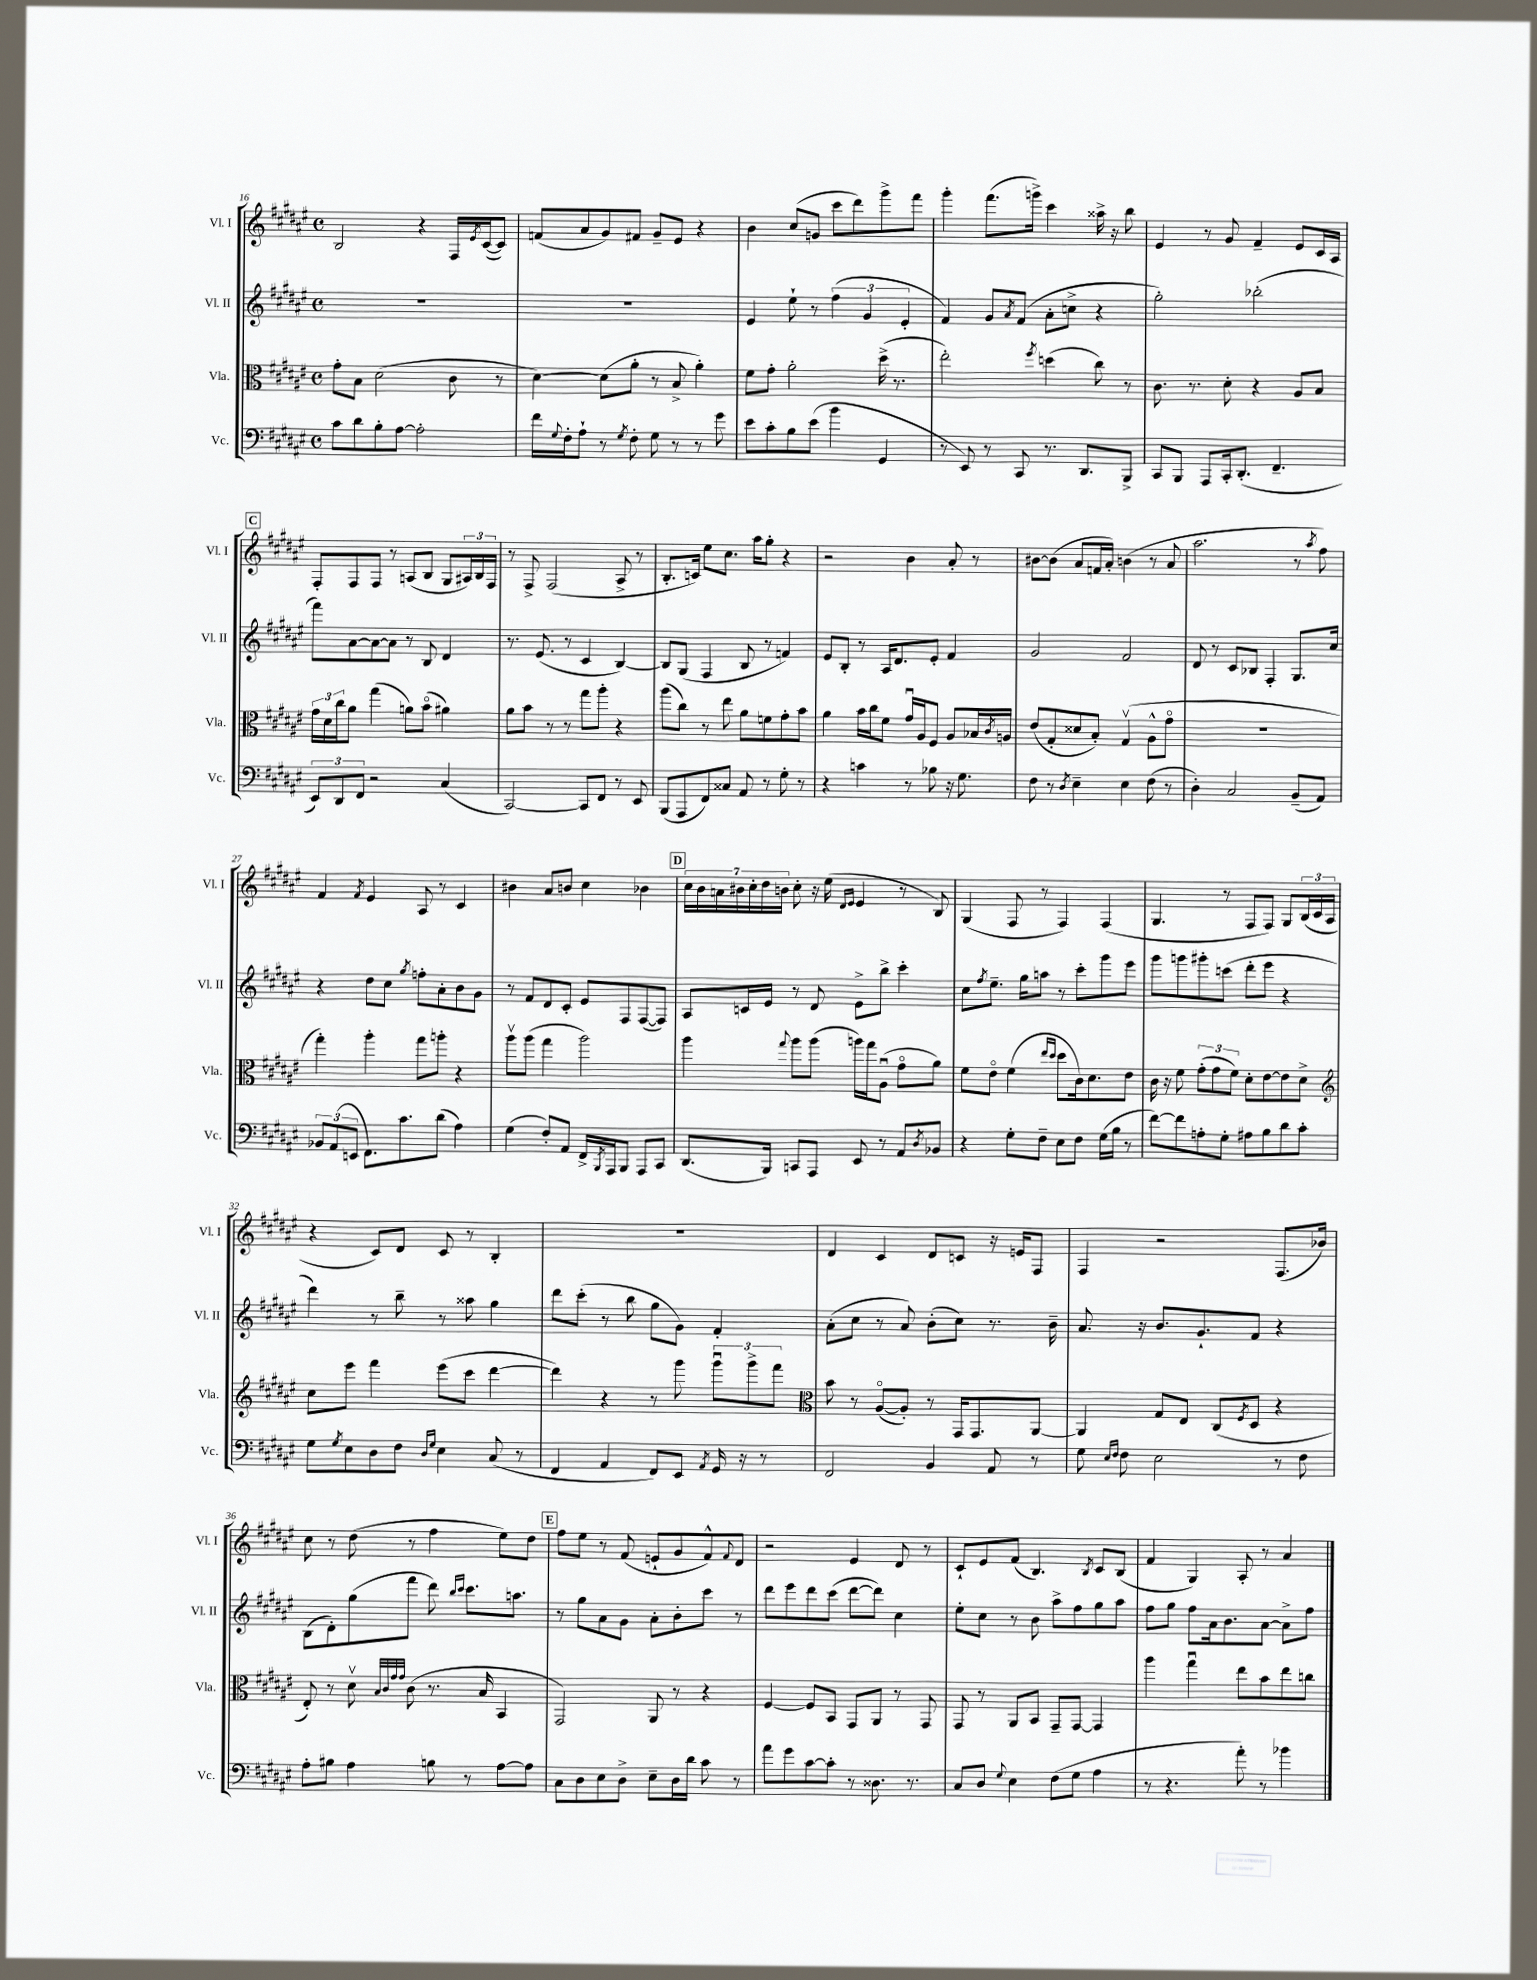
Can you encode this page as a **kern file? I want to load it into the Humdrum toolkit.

**kern	**kern	**kern	**kern
*staff4	*staff3	*staff2	*staff1
*clefF4	*clefC3	*clefG2	*clefG2
*k[f#c#g#d#a#e#]	*k[f#c#g#d#a#e#]	*k[f#c#g#d#a#e#]	*k[f#c#g#d#a#e#]
*M4/4	*M4/4	*M4/4	*M4/4
*met(c)	*met(c)	*met(c)	*met(c)
8c#	8g#'	1r	2B
8d#	8B	.	.
8B'	(2d#	.	.
[8A#	.	.	.
2A#']	.	.	4r
.	8c#	.	16F#
.	.	.	8qe#
.	.	.	([16c#
.	8r	.	8c#])
=	=	=	=
16f#	[4d#)	1r	(8f
8qqG#	.	.	.
16F#'	.	.	.
8A#`	.	.	8a#
8r	(8d#]	.	8g#)
8qG#	.	.	.
8F#'	8a#'	.	8f#
8G#	8r	.	8g#~
8r	8B^	.	8e#
8r	4a#')	.	4r
8g#	.	.	.
=	=	=	=
8e#	8f#	4e#	4b
8c#'	8g#'	.	.
8B	2a#'	8ee#`	(8cc#
(8e#	.	8r	8g
4b	.	(6ff#	8ccc#
.	.	.	8ddd#)
.	.	6g#	.
4GG#	(16dd#^	.	8ggg#^
.	8.r	.	.
.	.	6e#'	.
.	.	.	8fff#
=	=	=	=
8r	2ee#')	4f#)	4ggg#'
8EE#)	.	.	.
8r	.	8g#	(8.fff#
.	.	8qa#	.
8CC#	.	(8f#	.
.	.	.	16ggg^)
.	8qff#	.	.
8.r	(4dd	8a#'	4ccc#
.	.	8cc^	.
8.DD#	.	.	.
.	8cc#)	4r	16aa##^
.	.	.	16r
8BBB^	8r	.	8bb
=	=	=	=
8CC#	8.c#	2gg#')	4e#
8BBB	.	.	.
.	8.r	.	.
8AAA#	.	.	8r
16CC#'	8d#'	.	8g#
(8.DD#'	.	.	.
.	4r	(2bb-'	4f#~
4.FF#~	.	.	.
.	8A#	.	8e#
.	8B	.	16c#
.	.	.	16A#
=	=	=	=
12EE#)	24g#	8fff#)	8F#'
.	24d#	.	.
12DD#	24cc#	.	.
.	8a#	[8a#	8F#
12FF#	.	.	.
2r	(4gg#	8a#_	8F#
.	.	8a#]	8r
.	8a)	8r	(8A
.	(8bo	8B	8B
(4C#	4a#)	4d#	8G#
.	.	.	24A#)
.	.	.	24B
.	.	.	24F#
=	=	=	=
[2CC#)	8a#	8.r	8r
.	8b	.	8F#^
.	.	(8.e#	.
.	8r	.	(2F#
.	8r	8r	.
8CC#]	8gg#	4c#	.
8FF#	8aa#'	.	.
8r	4r	[4B)	8A#^
8EE#	.	.	8r
=	=	=	=
(8BBB	(8aa#	8B]	8.B'
8AAA#	8cc#)	(8G#	.
.	.	.	16c)
8FF#)	8r	4F#	8ee#
8C##	8ee#	.	8.cc#
8AA#	8a#	8B	.
.	.	.	16aa#
8r	8f	8r	8gg#'
8G#'	8g#'	4f)	4r
8r	8b	.	.
=	=	=	=
4r	4a#	8e#	2r
.	.	8B'	.
4c	16b	8r	.
.	16cc#	.	.
.	8f#	16A#	.
.	.	8.d#	.
8r	16g#u	.	4b
.	16A#	.	.
8B-	8F#	8e#'	.
16r	8A#	4f#	8a#'
8.G#	.	.	.
.	16B-	.	8r
.	8qc#	.	.
.	16A	.	.
=	=	=	=
8F#	(8e#	2g#	[8b#
8r	8G#'	.	(8b#]
8qD#	.	.	.
4E#~	8d##	.	8a#
.	8B')	.	16f
.	.	.	16a#')
4E#	(4G#v	2f#	(4b
(8F#	8A#^^	.	8r
8r	8g#o	.	8a#
=	=	=	=
4D#')	1r	8d#	2.aa#
.	.	8r	.
2C#	.	8c#	.
.	.	8B-	.
.	.	4F#'	.
(8BB~	.	8.G#	8r
.	.	.	8qaa#
8AA#)	.	.	8ff#)
.	.	16cc#	.
=	=	=	=
12BB-	4gg#')	4r	4f#
(12AA#	.	.	.
12EE	.	.	.
.	.	.	8qf#
8.FF#)	4aa#'	8dd#	4e#
.	.	8cc#	.
8.c#	.	.	.
.	.	8qgg#	.
.	8gg#	8ff'	8A#
(8d#	8aa'	8a#'	8r
4A#)	4r	8b	4c#
.	.	8g#	.
=	=	=	=
(4G#	8aa#v	8r	4b#
.	(8aa#	8f#	.
8F#')	4gg#	8d#	8a#
8AA#	.	8c#'	8b
16FF#^	2aa#)	8e#	4cc#
8qBBB	.	.	.
16AAA#	.	.	.
8BBB	.	8F#	.
8AAA#	.	([8F#	4b-
8CC#	.	8F#])	.
=	=	=	=
(8.DD#	4aa#	8A#	28cc#
.	.	.	28b
.	.	.	28a
.	.	.	28b#
.	.	16c	.
.	.	.	28cc#'
.	.	.	28dd#
16BBB)	.	16e#	.
.	.	.	28b
.	8qqgg#	.	.
8CC	8aa#	8r	8cc#'
8AAA#	(8aa#	8d#	16r
.	.	.	(16ee#
.	.	.	16qqd#
.	.	.	16qqe#
8EE#	16aa)	8e#^	4e#
.	16gg#	.	.
8r	(8A#u	8bb^	.
8AA#	8g#o	4ccc#'	8r
8qD#	.	.	.
8BB-	8a#)	.	8B)
=	=	=	=
4r	8f#	8cc#	(4G#
.	.	8qff#	.
.	8e#o	8.ee#~	.
8G#'	(4f#	.	8F#
.	.	16gg#	.
8F#~	.	8aa	8r
.	16qqee#	.	.
.	16qqdd#	.	.
8E#	8dd#	8r	4F#)
8F#	16c#)	8ccc#'	.
.	8.d#	.	.
(16G#	.	8ggg#	(4F#
16B	.	.	.
8r	8e#	8eee#	.
=	=	=	=
[8f#)	16c#	8ggg#	4.G#
.	16r	.	.
8f#]	8f#	8ggg	.
8A'	(12g#'	8ggg#'	.
.	12g#	.	.
8G#'	.	(8ccc	8r
.	12f#)	.	.
8A#	8d#'	8ddd#'	8F#
8B	[8e#	8eee#	8F#)
8d#	8e#]	4r	8G#
8c#'	8d#^	.	(24B
.	.	.	24c#
.	.	.	24A#
=	=	=	=
*	*clefG2	*	*
8G#	8cc#	4ddd#)	4r
8qG#	.	.	.
8E#	8eee#	.	.
8D#	4fff#	8r	8c#)
8F#	.	8bb~	8d#
16qqD#	.	.	.
16qqG#	.	.	.
4E#	(8eee#	8r	8c#
.	8ccc#	8aa##	8r
(8C#	[4ddd#	4gg#	4B'
8r	.	.	.
=	=	=	=
4FF#	4ddd#])	8ddd#	1r
.	.	(8ccc#'	.
4AA#	4r	8r	.
.	.	8bb	.
8FF#)	8r	8gg#	.
8EE#	8ggg#	8g#)	.
8qAA#	.	.	.
16GG#	12ggg#u	4f#'	.
16r	.	.	.
.	12ggg#^	.	.
8r	.	.	.
.	12fff#	.	.
=	=	=	=
*	*clefC3	*	*
2FF#	8b	(8a#'	4d#
.	8r	8cc#	.
.	([8A#o	8r	4c#
.	8A#'])	8a#)	.
4BB	8r	(8b'	8d#
.	16GG#	8cc#)	8c
.	8.GG#	.	.
8AA#	.	8.r	16r
.	.	.	16e
8r	[8AA#	.	8F#
.	.	16b~	.
=	=	=	=
8G#	4AA#]	8.a#	4F#
16qqE#	.	.	.
16qqF#	.	.	.
8F#	.	.	.
.	.	16r	.
2E#	8G#	8.b	2r
.	8E#	.	.
.	.	8.g#`	.
.	(8C#	.	.
.	8qF#	.	.
.	8D#	8f#	.
8r	4r	4r	(8.F#
8F#	.	.	.
.	.	.	16b-)
=	=	=	=
8A#'	8E#')	(8B	8cc#
8B#	8r	8d#')	8r
4A#	8d#v	(8gg#	(8dd#
.	32qqB	.	.
.	32qqc#	.	.
.	32qqg#	.	.
.	32qqg#	.	.
.	(8c#	8fff#	8r
8B	8.r	8ddd#)	4ff#
.	.	16qqbb	.
.	.	16qqccc#	.
8r	.	8.ccc#	.
.	16B	.	.
[8A#	4BB	.	8ee#)
.	.	8.aa	.
8A#]	.	.	8dd#
=	=	=	=
8C#	2GG#)	8r	8ff#
8D#	.	8gg#	8ee#
8E#	.	8a#	8r
8D#^	.	8g#	(8f#
8E#~	8AA#	8a#'	8e`
16D#	8r	8b'	8g#
16d#	.	.	.
8c#	4r	8ccc#	8f#^^)
.	.	.	8qqf#
8r	.	8r	8d#
=	=	=	=
8a#	[4F#	8ddd#	2r
8g#	.	8eee#	.
[8c#	8F#]	8ddd#	.
8c#']	8BB	(8ccc#	.
8r	8GG#	[8ddd#	4e#
8.D##	8AA#	8ddd#])	.
.	8r	4cc#	8d#
8.r	.	.	.
.	8GG#	.	8r
=	=	=	=
8C#	8GG#	8ee#'	8c#`
8D#	8r	8cc#	8e#
8qqG#	.	.	.
4E#	8AA#	8r	(8f#
.	8BB	8b	4.B)
(8F#	8GG#~	8aa#^	.
8G#	[8GG#	8ff#	.
.	.	.	8qB
4A#	4GG#]	8gg#	8c#
.	.	8aa#	(8B
=	=	=	=
8r	4aa#	8ff#	4f#
4.r	.	8gg#	.
.	4gg#u	8ff#	4G#)
.	.	16a#	.
.	.	8.b	.
8a#')	8ee#	.	8A#'
8r	8b	[8a#	8r
4b-	8ee#	8a#^]	4a#
.	8cc	8ff#	.
==	==	==	==
*-	*-	*-	*-
